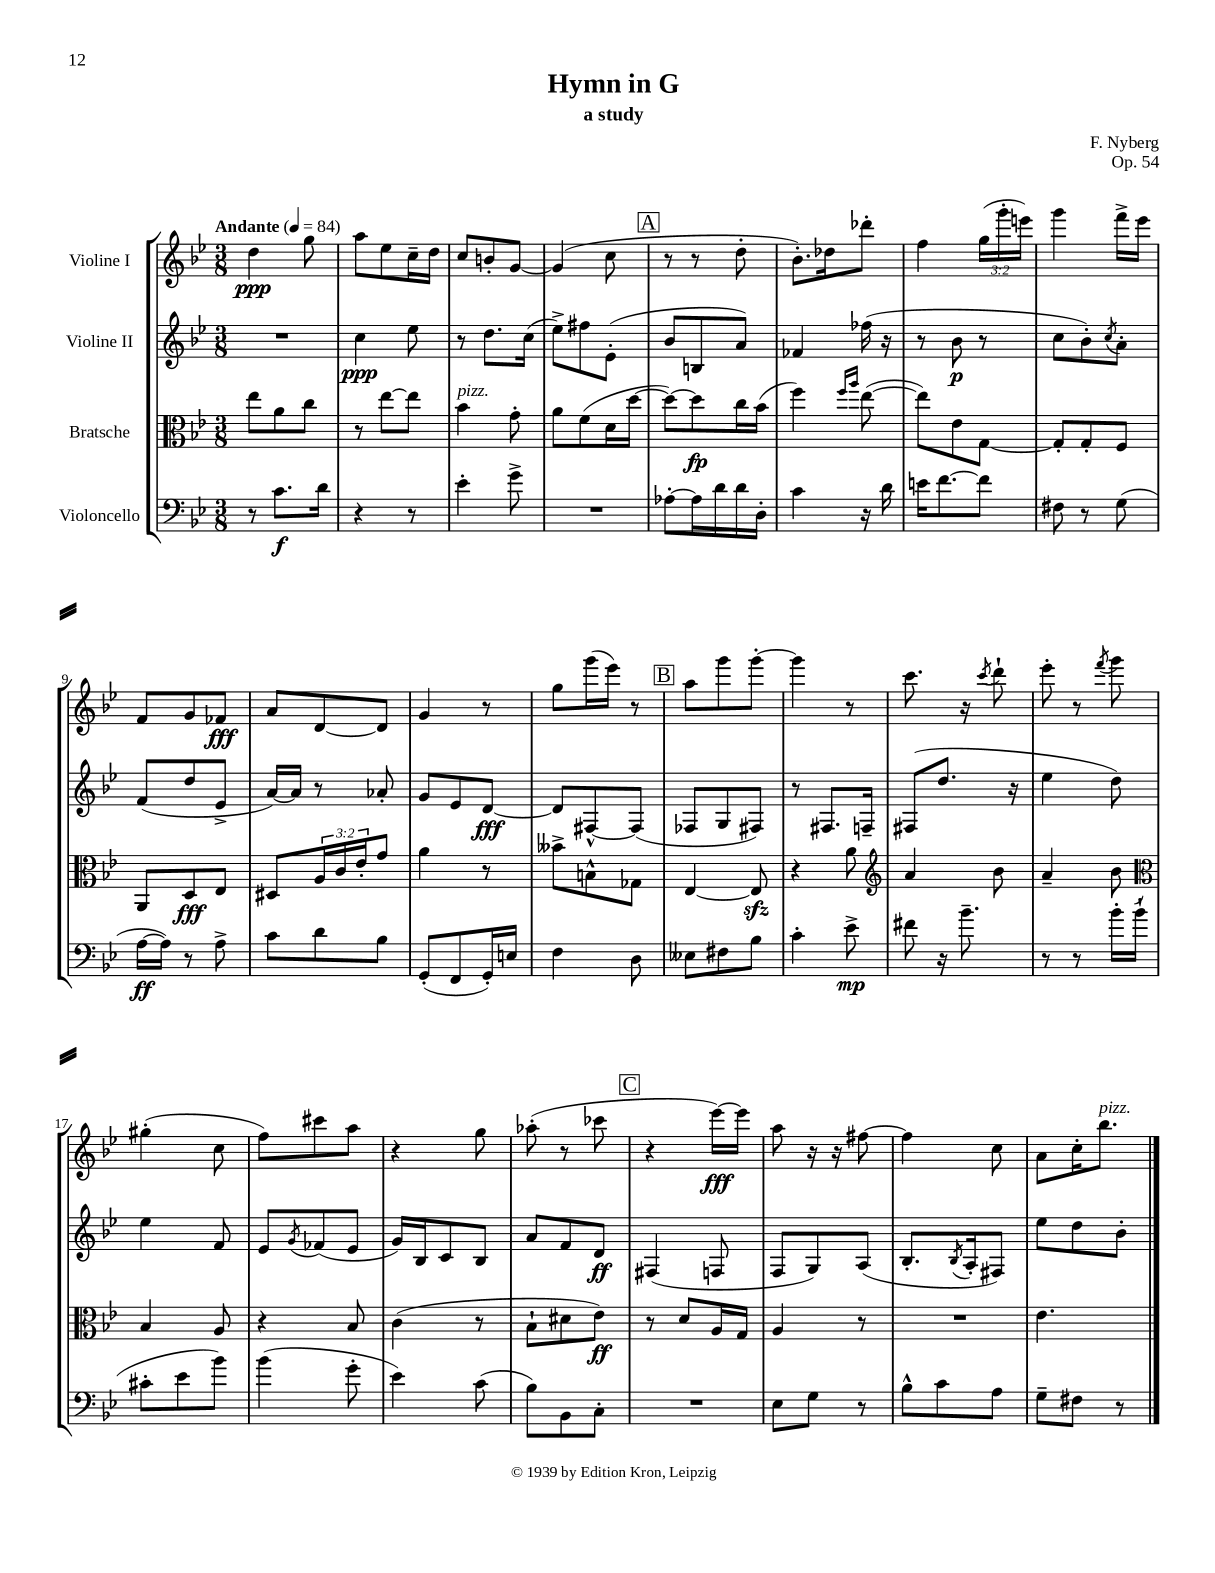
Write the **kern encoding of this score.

**kern	**dynam	**kern	**dynam	**kern	**dynam	**kern	**dynam
*part4	*part4	*part3	*part3	*part2	*part2	*part1	*part1
*staff4	*staff4	*staff3	*staff3	*staff2	*staff2	*staff1	*staff1
*I"Violoncello	*	*I"Bratsche	*	*I"Violine II	*	*I"Violine I	*
*clefF4	*	*clefC3	*	*clefG2	*	*clefG2	*
*k[b-e-]	*	*k[b-e-]	*	*k[b-e-]	*	*k[b-e-]	*
*M3/8	*	*M3/8	*	*M3/8	*	*M3/8	*
*MM84	*	*MM84	*	*MM84	*	*MM84	*
=1	=1	=1	=1	=1	=1	=1	=1
!	!	!	!	!	!	!LO:TX:a:B:t=Andante	!
8r	.	8ee-\L	.	4.r	.	4dd\	ppp
8.c\L	f	8a\	.	.	.	.	.
.	.	8cc\J	.	.	.	8gg\	.
16d\Jk	.	.	.	.	.	.	.
=2	=2	=2	=2	=2	=2	=2	=2
4r	.	8r	.	4cc\	ppp	8aa\L	.
.	.	[8ee-\L	.	.	.	8ee-\	.
8r	.	8ee-\J]	.	8ee-\	.	16cc~\L	.
.	.	.	.	.	.	16dd\JJ	.
=3	=3	=3	=3	=3	=3	=3	=3
!	!	!LO:TX:a:i:t=pizz.	!	!	!	!	!
4e-'\	.	4b-\	.	8r	.	8cc/L	.
.	.	.	.	8.dd\L	.	8bn'/	.
8g^\	.	8g'\	.	.	.	[8g/J	.
.	.	.	.	(16cc\Jk	.	.	.
=4	=4	=4	=4	=4	=4	=4	=4
4.r	.	8a\L	.	8ee-^\L)	.	(4g/]	.
.	.	(8f\	.	8ff#X\	.	.	.
.	.	16d\L	.	(8e-'\J	.	8cc\	.
.	.	[16dd\JJ	.	.	.	.	.
!!LO:REH:place=s1:t=A
=5	=5	=5	=5	=5	=5	=5	=5
[8A-X'\L	.	8dd\L_)	.	8b-/L	.	8r	.
16A-\L]	.	8dd\]	fp	8Bn/	.	8r	.
16d\	.	.	.	.	.	.	.
16d\	.	16cc\L	.	8a/J)	.	8dd'\	.
16D'\JJ	.	(16b-\JJ	.	.	.	.	.
=6	=6	=6	=6	=6	=6	=6	=6
4c\	.	4ff\)	.	4f-X/	.	8.b-'\L)	.
.	.	.	.	.	.	16dd-X\k	.
.	.	16qqff/LL	.	.	.	.	.
.	.	16qqaa/JJ	.	.	.	.	.
16r	.	([8ee-\	.	(16ff-X\	.	8ddd-X'\J	.
16d\	.	.	.	16r	.	.	.
=7	=7	=7	=7	=7	=7	=7	=7
16en\KL	.	8ee-\L])	.	8r	.	4ff\	.
[8.f\	.	.	.	.	.	.	.
.	.	8e-\	.	8b-\	p	.	.
8f\J]	.	[8G\J	.	8r	.	(24gg\LL	.
.	.	.	.	.	.	24ggg'\	.
.	.	.	.	.	.	24eeen\JJ)	.
=8	=8	=8	=8	=8	=8	=8	=8
8F#X\	.	8G'/L]	.	8cc\L	.	4ggg\	.
8r	.	8G'/	.	8b-'\)	.	.	.
.	.	.	.	8qcc/	.	.	.
(8G\	.	8F/J	.	8a'\J	.	16fff^\LL	.
.	.	.	.	.	.	16eee-\JJ	.
!!LO:LB:g=z
=9	=9	=9	=9	=9	=9	=9	=9
[16A\LL	ff	8AA/L	.	(8f/L	.	8f/L	.
16A\JJ])	.	.	.	.	.	.	.
8r	.	8D/	fff	8dd/	.	8g/	.
8A^\	.	8E-/J	.	8e-^/J	.	8f-X/J	fff
=10	=10	=10	=10	=10	=10	=10	=10
8c\L	.	8D#X/L	.	[16a/LL)	.	8a/L	.
.	.	.	.	16a/JJ]	.	.	.
8d\	.	24A/L	.	8r	.	[8d/	.
.	.	24c/	.	.	.	.	.
.	.	24e-'/J	.	.	.	.	.
8B-\J	.	8g/J	.	8a-X'/	.	8d/J]	.
=11	=11	=11	=11	=11	=11	=11	=11
(8GG'/L	.	4a\	.	8g/L	.	4g/	.
8FF/	.	.	.	8e-/	.	.	.
16GG'/L)	.	8r	.	[8d/J	fff	8r	.
16En/JJ	.	.	.	.	.	.	.
=12	=12	=12	=12	=12	=12	=12	=12
4F\	.	8b--X^\L	.	8d/L]	.	8gg\L	.
.	.	8Bn^^\	.	[8F#X^^/	.	(16ggg\L	.
.	.	.	.	.	.	16eee-\JJ)	.
8D\	.	8G-X\J	.	(8F#/J]	.	8r	.
!!LO:REH:place=s1:t=B
=13	=13	=13	=13	=13	=13	=13	=13
8E--X\L	.	[4E-/	.	8F-X/L	.	8aa\L	.
8F#X\	.	.	.	8G/	.	8ggg\	.
8B-\J	.	8E-zz/]	.	8F#X/J)	.	[8ggg'\J	.
=14	=14	=14	=14	=14	=14	=14	=14
4c'\	.	4r	.	8r	.	4ggg\]	.
.	.	.	.	8.F#X/L	.	.	.
8e-^\	mp	8a\	.	.	.	8r	.
.	.	.	.	16Fn~/Jk	.	.	.
=15	=15	=15	=15	=15	=15	=15	=15
*	*	*clefG2	*	*	*	*	*
8f#X\	.	4a/	.	(8F#X/L	.	8.ccc\	.
16r	.	.	.	8.dd/J	.	.	.
8.b-~\	.	.	.	.	.	16r	.
.	.	.	.	.	.	8qccc/	.
.	.	8b-\	.	.	.	8ddd`\	.
.	.	.	.	16r	.	.	.
=16	=16	=16	=16	=16	=16	=16	=16
8r	.	4a~/	.	4ee-\	.	8eee-'\	.
8r	.	.	.	.	.	8r	.
.	.	.	.	.	.	8qfff/	.
16b-'\LL	.	8b-\	.	8dd\)	.	8ggg\	.
(16b-`\JJ	.	.	.	.	.	.	.
!!LO:LB:g=z
=17	=17	=17	=17	=17	=17	=17	=17
*	*	*clefC3	*	*	*	*	*
8c#X'\L	.	4B-/	.	4ee-\	.	(4gg#X'\	.
8e-\	.	.	.	.	.	.	.
8b-\J)	.	8A/	.	8f/	.	8cc\	.
=18	=18	=18	=18	=18	=18	=18	=18
(4b-\	.	4r	.	8e-/L	.	8ff\L)	.
.	.	.	.	8qg/	.	.	.
.	.	.	.	(8f-X/	.	8ccc#X\	.
8g'\	.	8B-/	.	8e-/J	.	8aa\J	.
=19	=19	=19	=19	=19	=19	=19	=19
4e-\)	.	(4c\	.	16g/LL)	.	4r	.
.	.	.	.	16B-/J	.	.	.
.	.	.	.	8c/	.	.	.
(8c\	.	8r	.	8B-/J	.	8gg\	.
=20	=20	=20	=20	=20	=20	=20	=20
8B-\L)	.	8B-`\L	.	8a/L	.	(8aa-X'\	.
8BB-\	.	8d#X\	.	8f/	.	8r	.
8C'\J	.	8e-\J)	ff	8d/J	ff	8ccc-X\	.
!!LO:REH:place=s1:t=C
=21	=21	=21	=21	=21	=21	=21	=21
4.r	.	8r	.	(4F#X/	.	4r	.
.	.	8d/L	.	.	.	.	.
.	.	16A/L	.	8Fn/	.	[16eee-\LL)	fff
.	.	16G/JJ	.	.	.	16eee-\JJ]	.
=22	=22	=22	=22	=22	=22	=22	=22
8E-\L	.	4A/	.	8F/L	.	8aa\	.
8G\J	.	.	.	8G/)	.	16r	.
.	.	.	.	.	.	16r	.
8r	.	8r	.	(8A/J	.	[8ff#X\	.
=23	=23	=23	=23	=23	=23	=23	=23
8B-^^\L	.	4.r	.	8.B-'/L	.	4ff#\]	.
8c\	.	.	.	.	.	.	.
.	.	.	.	8qB-/	.	.	.
.	.	.	.	16A'/k	.	.	.
8A\J	.	.	.	8F#X/J)	.	8cc\	.
=24	=24	=24	=24	=24	=24	=24	=24
8G~\L	.	4.e-\	.	8ee-\L	.	8a\L	.
8F#X\J	.	.	.	8dd\	.	16cc'\K	.
!	!	!	!	!	!	!LO:TX:a:i:t=pizz.	!
.	.	.	.	.	.	8.bb-\J	.
8r	.	.	.	8b-'\J	.	.	.
==	==	==	==	==	==	==	==
*-	*-	*-	*-	*-	*-	*-	*-
